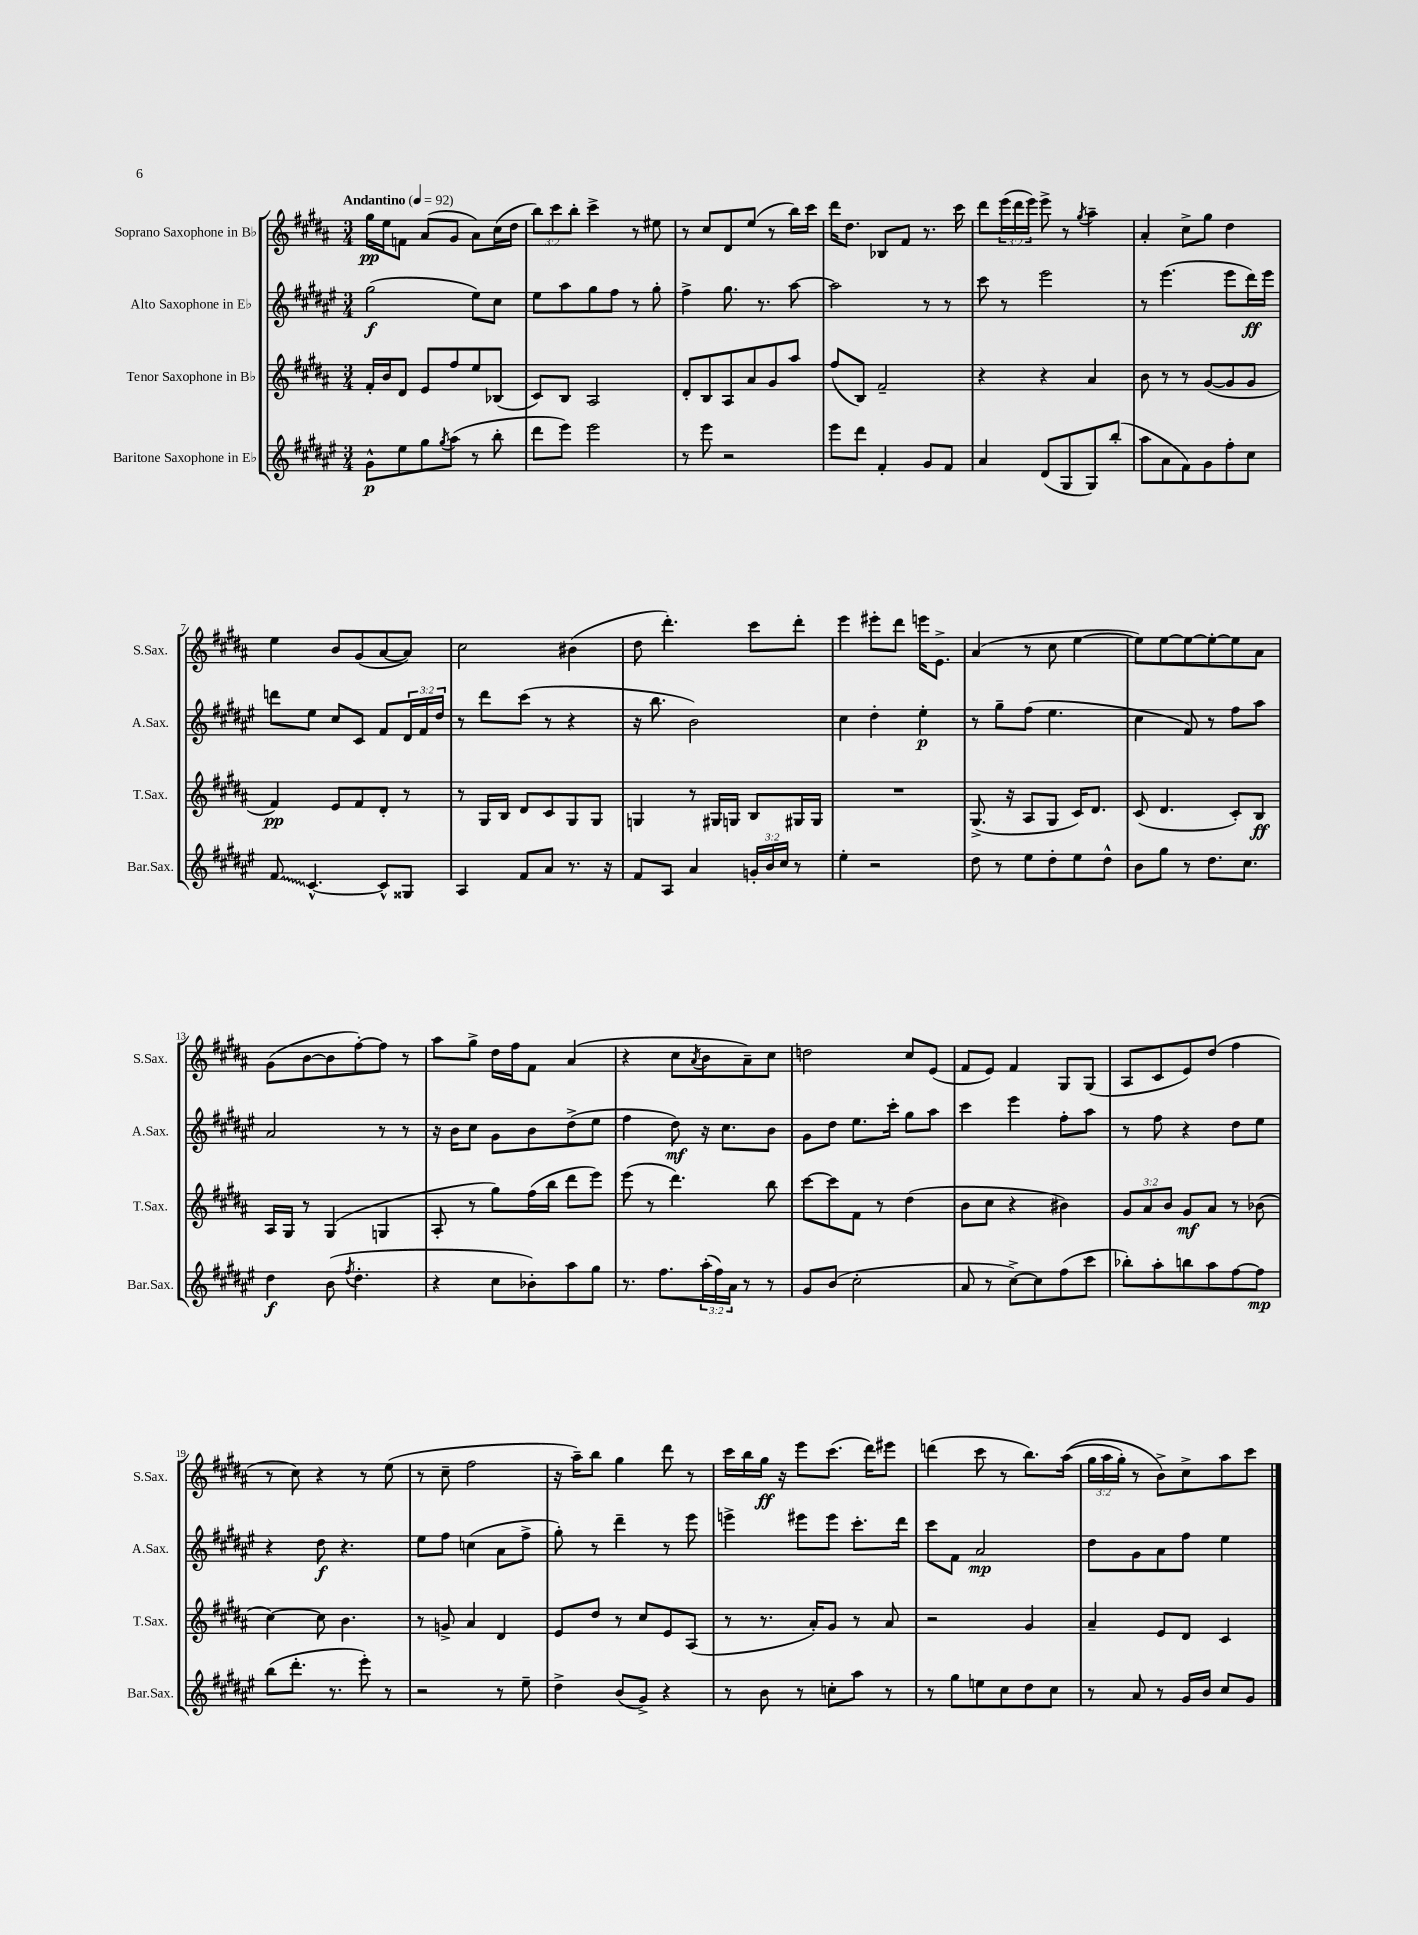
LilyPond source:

<<
\new StaffGroup <<
\new Staff = "s0" \with { instrumentName = "Soprano Saxophone in Bb" shortInstrumentName = "S.Sax." } {
    \clef treble \key b \major \numericTimeSignature \time 3/4 \override Staff.TupletNumber.text = #tuplet-number::calc-fraction-text \tempo "Andantino" 4 = 92
    gis''16\pp e''16 f'8 ais'8( gis'8 ais'8) cis''16( dis''16 |
    \tuplet 3/2 { b''8) cis'''8 b''8-. } cis'''4-> r8 eis''8 |
    r8 cis''8 dis'8 e''8( r8 b''16) cis'''16 |
    dis'''16 dis''8. bes8 fis'8 r8. cis'''16 |
    dis'''8 \tuplet 3/2 { e'''16( dis'''16 e'''16) } e'''8-> r8 \acciaccatura { gis''8 } ais''4-- |
    ais'4-. cis''8-> gis''8 dis''4 |
    e''4 b'8 gis'8( ais'8~ ais'8) |
    cis''2 bis'4( |
    dis''8 dis'''4.-.) cis'''8 dis'''8-. |
    e'''4 eis'''8-. dis'''8 e'''16 e'8.-> |
    ais'4( r8 cis''8 e''4~ |
    e''8) e''8~ e''8~ e''8~-. e''8 ais'8 |
    gis'8( b'8~ b'8 fis''8~-.) fis''8 r8 |
    ais''8 gis''8-> dis''16 fis''16 fis'8 ais'4( |
    r4 cis''8 \acciaccatura { ais'8 } b'8 ais'8--) cis''8 |
    d''2 cis''8 e'8( |
    fis'8 e'8) fis'4 gis8 gis8( |
    ais8 cis'8 e'8) dis''8( fis''4 |
    r8 cis''8) r4 r8 e''8( |
    r8 cis''8-- fis''2 |
    r16 ais''16--) b''8 gis''4 dis'''8 r8 |
    cis'''16 b''16 gis''16\ff r16 e'''8 cis'''8.( dis'''16) eis'''8 |
    d'''4( cis'''8 r8 b''8.) ais''16(\( |
    \tuplet 3/2 { gis''16 ais''16 gis''16-.) } r8 b'8->\) cis''8-> ais''8 cis'''8 \bar "|." |
}
\new Staff = "s1" \with { instrumentName = "Alto Saxophone in Eb" shortInstrumentName = "A.Sax." } {
    \clef treble \key fis \major \numericTimeSignature \time 3/4 \override Staff.TupletNumber.text = #tuplet-number::calc-fraction-text
    gis''2\f( eis''8) cis''8 |
    eis''8 ais''8 gis''8 fis''8 r8 gis''8-. |
    fis''4-> gis''8. r8. ais''8~ |
    ais''2 r8 r8 |
    cis'''8 r8 eis'''2 |
    r8 eis'''4.( eis'''8 dis'''16\ff) eis'''16 |
    d'''8 eis''8 cis''8 cis'8 fis'8 \tuplet 3/2 { dis'16 fis'16 dis''16 } |
    r8 dis'''8 cis'''8( r8 r4 |
    r16 b''8. b'2) |
    cis''4 dis''4-. eis''4-.\p |
    r8 gis''8-- fis''8( eis''4. |
    cis''4 fis'8) r8 fis''8 ais''8 |
    ais'2 r8 r8 |
    r16 b'16 cis''8 gis'8 b'8 dis''8->( eis''8 |
    fis''4 dis''8\mf) r16 cis''8. b'8 |
    gis'8 dis''8 eis''8. cis'''16-. gis''8 ais''8 |
    cis'''4 eis'''4 fis''8-. ais''8 |
    r8 fis''8 r4 dis''8 eis''8 |
    r4 dis''8\f r4. |
    eis''8 fis''8 c''4( ais'8 fis''8-> |
    gis''8-.) r8 dis'''4-- r8 eis'''8 |
    e'''4-> eis'''8 eis'''8 cis'''8.-. dis'''16 |
    cis'''8 fis'8 ais'2\mp |
    dis''8 gis'8 ais'8 fis''8 eis''4 \bar "|." |
}
\new Staff = "s2" \with { instrumentName = "Tenor Saxophone in Bb" shortInstrumentName = "T.Sax." } {
    \clef treble \key b \major \numericTimeSignature \time 3/4 \override Staff.TupletNumber.text = #tuplet-number::calc-fraction-text
    fis'16-. b'16 dis'8 e'8 fis''8 e''8 bes8( |
    cis'8) b8 ais2 |
    dis'8-. b8 ais8 ais'8 gis'8 ais''8 |
    fis''8( b8) fis'2-- |
    r4 r4 ais'4 |
    b'8 r8 r8 gis'8~( gis'8 gis'8 |
    fis'4\pp) e'8 fis'8 dis'8-. r8 |
    r8 gis16 b16 dis'8 cis'8 gis8 gis8 |
    g4 r8 gis16 g16 b8 gis16 gis16 |
    R2. |
    gis8.->( r16 ais8 gis8 cis'16) dis'8. |
    cis'8( dis'4. cis'8-.) b8\ff |
    ais16 gis16 r8 gis4( g4 |
    ais8-. r8 gis''8) fis''16( b''16 dis'''8 e'''8) |
    e'''8( r8 dis'''4.) b''8 |
    cis'''8~ cis'''8 fis'8 r8 dis''4( |
    b'8 cis''8 r4 bis'4) |
    \tuplet 3/2 { gis'8 ais'8 b'8 } gis'8\mf ais'8 r8 bes'8( |
    cis''4~) cis''8 b'4. |
    r8 g'8-> ais'4 dis'4 |
    e'8 dis''8 r8 cis''8 e'8 ais8( |
    r8 r8. ais'16-.) gis'8 r8 ais'8 |
    r2 gis'4 |
    ais'4-- e'8 dis'8 cis'4 \bar "|." |
}
\new Staff = "s3" \with { instrumentName = "Baritone Saxophone in Eb" shortInstrumentName = "Bar.Sax." } {
    \clef treble \key fis \major \numericTimeSignature \time 3/4 \override Staff.TupletNumber.text = #tuplet-number::calc-fraction-text
    gis'8-^\p eis''8 gis''8 \acciaccatura { gis''8 } ais''8( r8 b''8-. |
    dis'''8 eis'''8) eis'''2 |
    r8 eis'''8 r2 |
    eis'''8 dis'''8 fis'4-. gis'8 fis'8 |
    ais'4 dis'8( gis8 gis8) b''8-.( |
    ais''8 ais'8 fis'8) gis'8 fis''8-. cis''8 |
    \once \override Glissando.style = #'zigzag fis'8\glissando cis'4.~-^ cis'8-^ gisis8 |
    ais4 fis'8 ais'8 r8. r16 |
    fis'8 ais8 ais'4 \tuplet 3/2 { g'16-. b'16 cis''16 } r8 |
    eis''4-. r2 |
    dis''8 r8 eis''8 dis''8-. eis''8 dis''8-^ |
    b'8 gis''8 r8 dis''8. cis''8. |
    dis''4\f b'8( \acciaccatura { fis''8 } dis''4.-. |
    r4 cis''8 bes'8-.) ais''8 gis''8 |
    r8. fis''8. \tuplet 3/2 { ais''16-.( fis''16) ais'16 } r8 r8 |
    gis'8 b'8( cis''2-. |
    ais'8 r8 cis''8~->) cis''8 fis''8( cis'''8 |
    bes''8-.) ais''8-. b''8 ais''8 fis''8~ fis''8\mp |
    b''8( dis'''8.-. r8. eis'''8-.) r8 |
    r2 r8 eis''8-- |
    dis''4-> b'8( gis'8->) r4 |
    r8 b'8 r8 c''8-. ais''8 r8 |
    r8 gis''8 e''8 cis''8 dis''8 cis''8 |
    r8 ais'8 r8 gis'16 b'16 cis''8 gis'8 \bar "|." |
}
>>
>>
